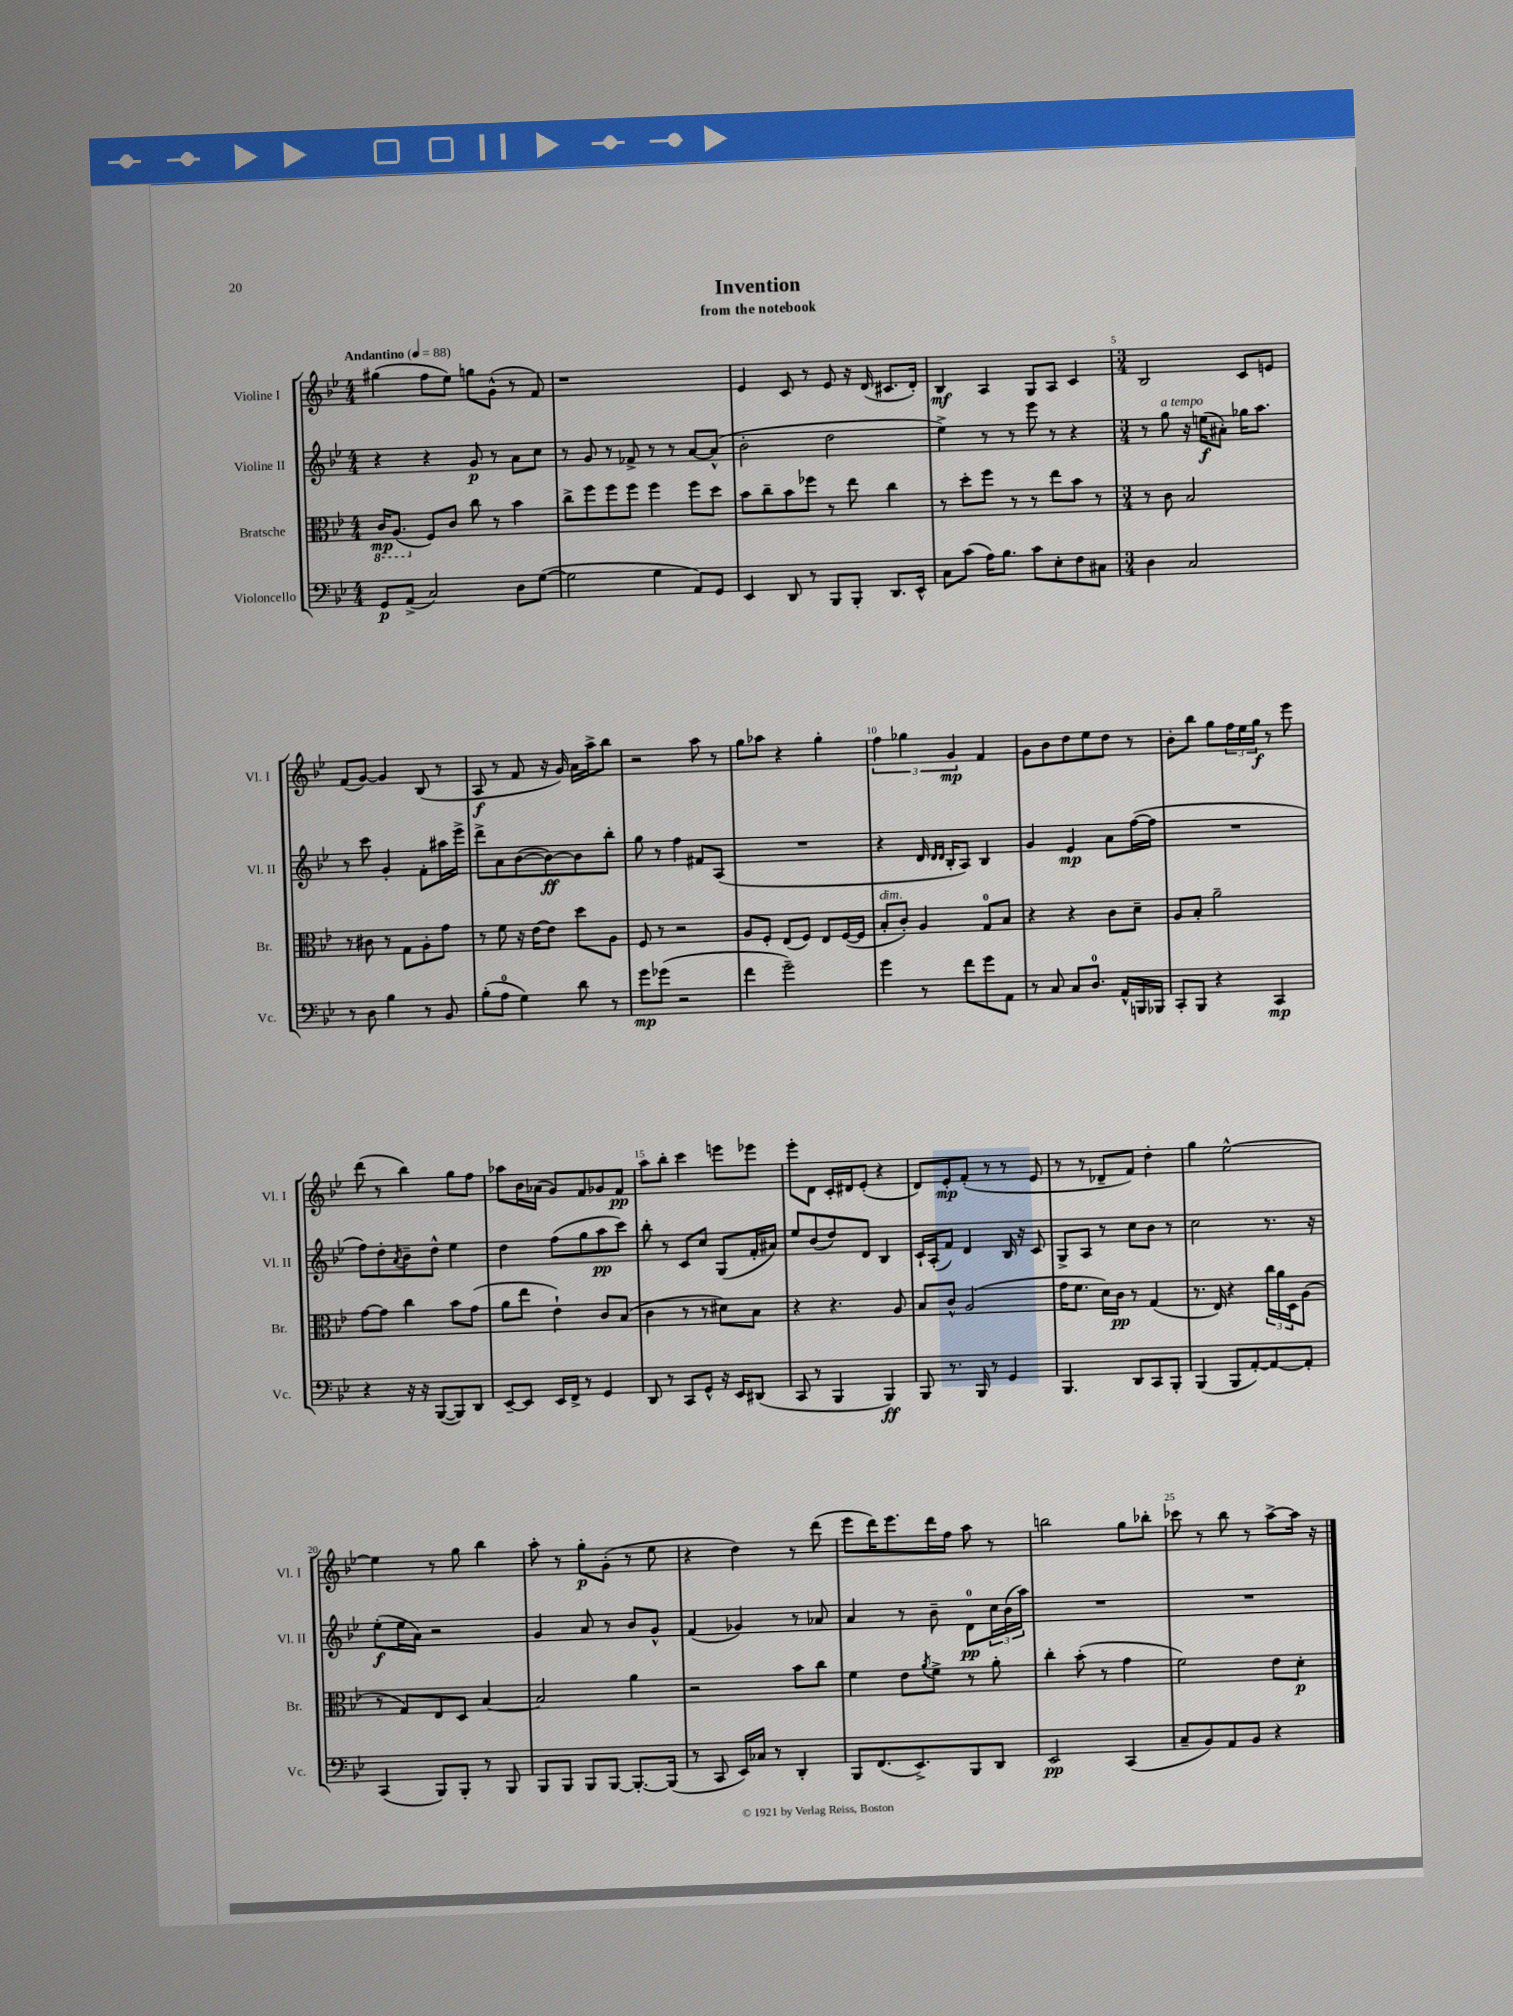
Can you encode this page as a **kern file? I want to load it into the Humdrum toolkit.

**kern	**kern	**kern	**kern
*staff4	*staff3	*staff2	*staff1
*clefF4	*clefC3	*clefG2	*clefG2
*k[b-e-]	*k[b-e-]	*k[b-e-]	*k[b-e-]
*M4/4	*M4/4	*M4/4	*M4/4
*MM88	*MM88	*MM88	*MM88
8GG	16C	4r	(4gg#
.	(8.AA	.	.
(8AA^	.	.	.
2C)	8F)	4r	8ff
.	8c	.	8ee-)
.	8cc	8g	8gg
.	8r	8r	(8g^^
8D	4b-	8a	8r
([8G	.	8cc	8f)
=	=	=	=
2G]	8cc^	8r	1r
.	8ff	8g	.
.	8ff	8r	.
.	8ff	8f-^	.
4G	4ff	8r	.
.	.	8r	.
8AA)	8ff	[8a	.
8GG	8dd	(8a^^]	.
=	=	=	=
4EE-	8b-	2b-'	4e-
.	8cc~	.	.
8DD	8b-	.	8c
8r	8ff-	.	8r
8BBB-	8r	2dd	8e-
8BBB-'	8ee-	.	16r
.	.	.	(16d
8.DD	4cc	.	8.c#
16EE-^^	.	.	16d')
=	=	=	=
8C	8r	4ee-^)	4B-
(8c	8dd'	.	.
16A)	8ff	8r	4A
8.B-	.	.	.
.	8r	8r	.
8c	8r	8eee-	8G
8E-'	8ee-	8r	8A
8F	8b-	4r	4c
8C#	8r	.	.
=	=	=	=
*M3/4	*M3/4	*M3/4	*M3/4
4D	8r	8r	2B-
.	8c	8gg	.
2C	2B-	16r	.
.	.	(16ee	.
.	.	8a#')	.
.	.	16gg-	8c
.	.	8.aa	.
.	.	.	8e
=	=	=	=
8r	8r	8r	(8f
8D	8c#	8ccc	[8g)
4B-	8r	4g'	4g]
.	8G	.	.
8r	8A'	8f'	(8B-
8BB-	8g	16aa#	8r
.	.	16eee-^	.
=	=	=	=
(8B-'	8r	8ddd^	8A
8A	8f	8a	8r
4G)	16r	([8b-	8f
.	[16e-	.	.
.	8e-]	8b-_)	16r
.	.	.	16g)
8d	8dd	8b-]	16a
.	.	.	16aa^
8r	8A	8bb-'	8bb-
=	=	=	=
8g	8F	8gg	2r
(8g-	8r	8r	.
2r	2r	4ff	.
.	.	8f#	8aa
.	.	(8A	8r
=	=	=	=
4f	8A	2.r	8gg
.	8F'	.	8aa-
2g~)	(8E-	.	4r
.	8F)	.	.
.	8E-	.	4gg'
.	([16F	.	.
.	16F]	.	.
=	=	=	=
4g	8B-'	4r	6ff
.	8c')	.	.
.	.	.	6gg-
8r	4A	16d	.
.	.	16qqd	.
.	.	16qqd	.
.	.	16B-'	.
.	.	.	6g
8f	.	8A)	.
8g	8G	4B-	4f
8AA	8B-	.	.
=	=	=	=
8r	4r	4g	8g
8C	.	.	8b-
8C	4r	4e-	8dd
8.D	.	.	8ee-
.	8c	8a	8dd
16AA^^	.	.	.
16BBB	8d~	([16ff	8r
16BBB-	.	16ff]	.
=	=	=	=
8CC'	8A	2.r	8b-'
8BBB-	8B-'	.	8bb-
4r	2a~	.	8gg
.	.	.	24ff
.	.	.	24ee-
.	.	.	24gg
4CC	.	.	8r
.	.	.	8eee-
=	=	=	=
4r	[8g	8ff)	(8ddd
.	8g]	8dd'	8r
.	.	8qa	.
16r	4cc	8b-~	4bb-)
16r	.	.	.
([8BBB-	.	8dd^^	.
8BBB-])	8b-	4ee-	8gg
8DD	(8g	.	8ff
=	=	=	=
[8EE-~	8a	4dd	8aa-
8EE-]	8ee-	.	16b-
.	.	.	(16a-
16EE-	4e-`)	(8ff	8g)
16FF^	.	.	.
8r	.	8gg	8f
4GG	8c	8aa	8g-
.	(8B-	8ccc)	8f
=	=	=	=
8DD	4c	8bb-'	8aa
8r	.	8r	8bb-'
8CC	8r	8c	4ccc
8GG^^	8r	8cc	.
16r	8d#)	(8G	8eee
16EE-	.	.	.
(8DD#	8B-	16f'	8eee-
.	.	16a#)	.
=	=	=	=
8CC	4r	8ee-	8eee-'
8r	.	(8b-	8d
4BBB-	4.r	8dd)	16c'
.	.	.	16d#
.	.	8d	(8e-'
4BBB-)	.	4B-	4r
.	8A	.	.
=	=	=	=
8BBB-	8B-	16c`	8d)
.	.	(16A'	.
8.r	8c^^	8f)	8e-'
.	(2A	4d	(8f'
16BBB-	.	.	.
8r	.	.	8r
4GG	.	16B-	8r
.	.	16r	.
.	.	8c	8e-
=	=	=	=
4.BBB-	16g	8G^	8r
.	8.f	.	.
.	.	8A	8r
.	16d)	8r	8d-~
.	16c	.	.
8DD	8r	8cc	8f)
8CC	(4G	8b-	4dd'
8BBB-'	.	8r	.
=	=	=	=
(4BBB-	8.r	2cc	4gg
.	16E-)	.	.
8BBB-	4r	.	[2ee-^^
[8AA')	.	.	.
8AA_	24cc	8.r	.
.	24a	.	.
.	24D	.	.
8AA']	(8A	.	.
.	.	16r	.
=	=	=	=
(4CC	8r	(8ee-'	4ee-]
.	8G)	16ee-	.
.	.	16a)	.
8BBB-)	8E-	2r	8r
8BBB-'	8D	.	8gg
8r	[4B-	.	4bb-
8BBB-	.	.	.
=	=	=	=
8BBB-	2B-]	4g	8aa'
8BBB-	.	.	8r
8BBB-	.	8a	8gg'
[8BBB-	.	8r	(8g'
8.BBB-'_	4a	8b-	8r
.	.	8g^^	8ee-
(16BBB-]	.	.	.
=	=	=	=
8r	2r	(4f	4r
8CC	.	.	.
16EE-)	.	4g-)	4dd)
16C-	.	.	.
8r	.	.	.
4DD'	8b-	8r	8r
.	8cc	8a-	(8ddd
=	=	=	=
8BBB-	4f	4a	8eee-
(8.FF	.	.	16ddd)
.	.	.	8.eee-
.	8e-	8r	.
8.EE-^)	.	.	.
.	8qa	.	.
.	8f^	8b-~	16ddd
.	.	.	16ff
8BBB-	8r	8d	8aa
8DD	8a'	24cc	8r
.	.	(24b-	.
.	.	24aa)	.
=	=	=	=
2EE-	4cc'	2.r	2bb
.	(8b-'	.	.
.	8r	.	.
(4CC	4g	.	8gg
.	.	.	8bb-'
=	=	=	=
8C~	2f)	2.r	8ccc-
8BB-)	.	.	8r
8AA	.	.	8bb-
8BB-	.	.	8r
4r	8e-	.	[8aa^
.	8d'	.	16aa]
.	.	.	16r
==	==	==	==
*-	*-	*-	*-
